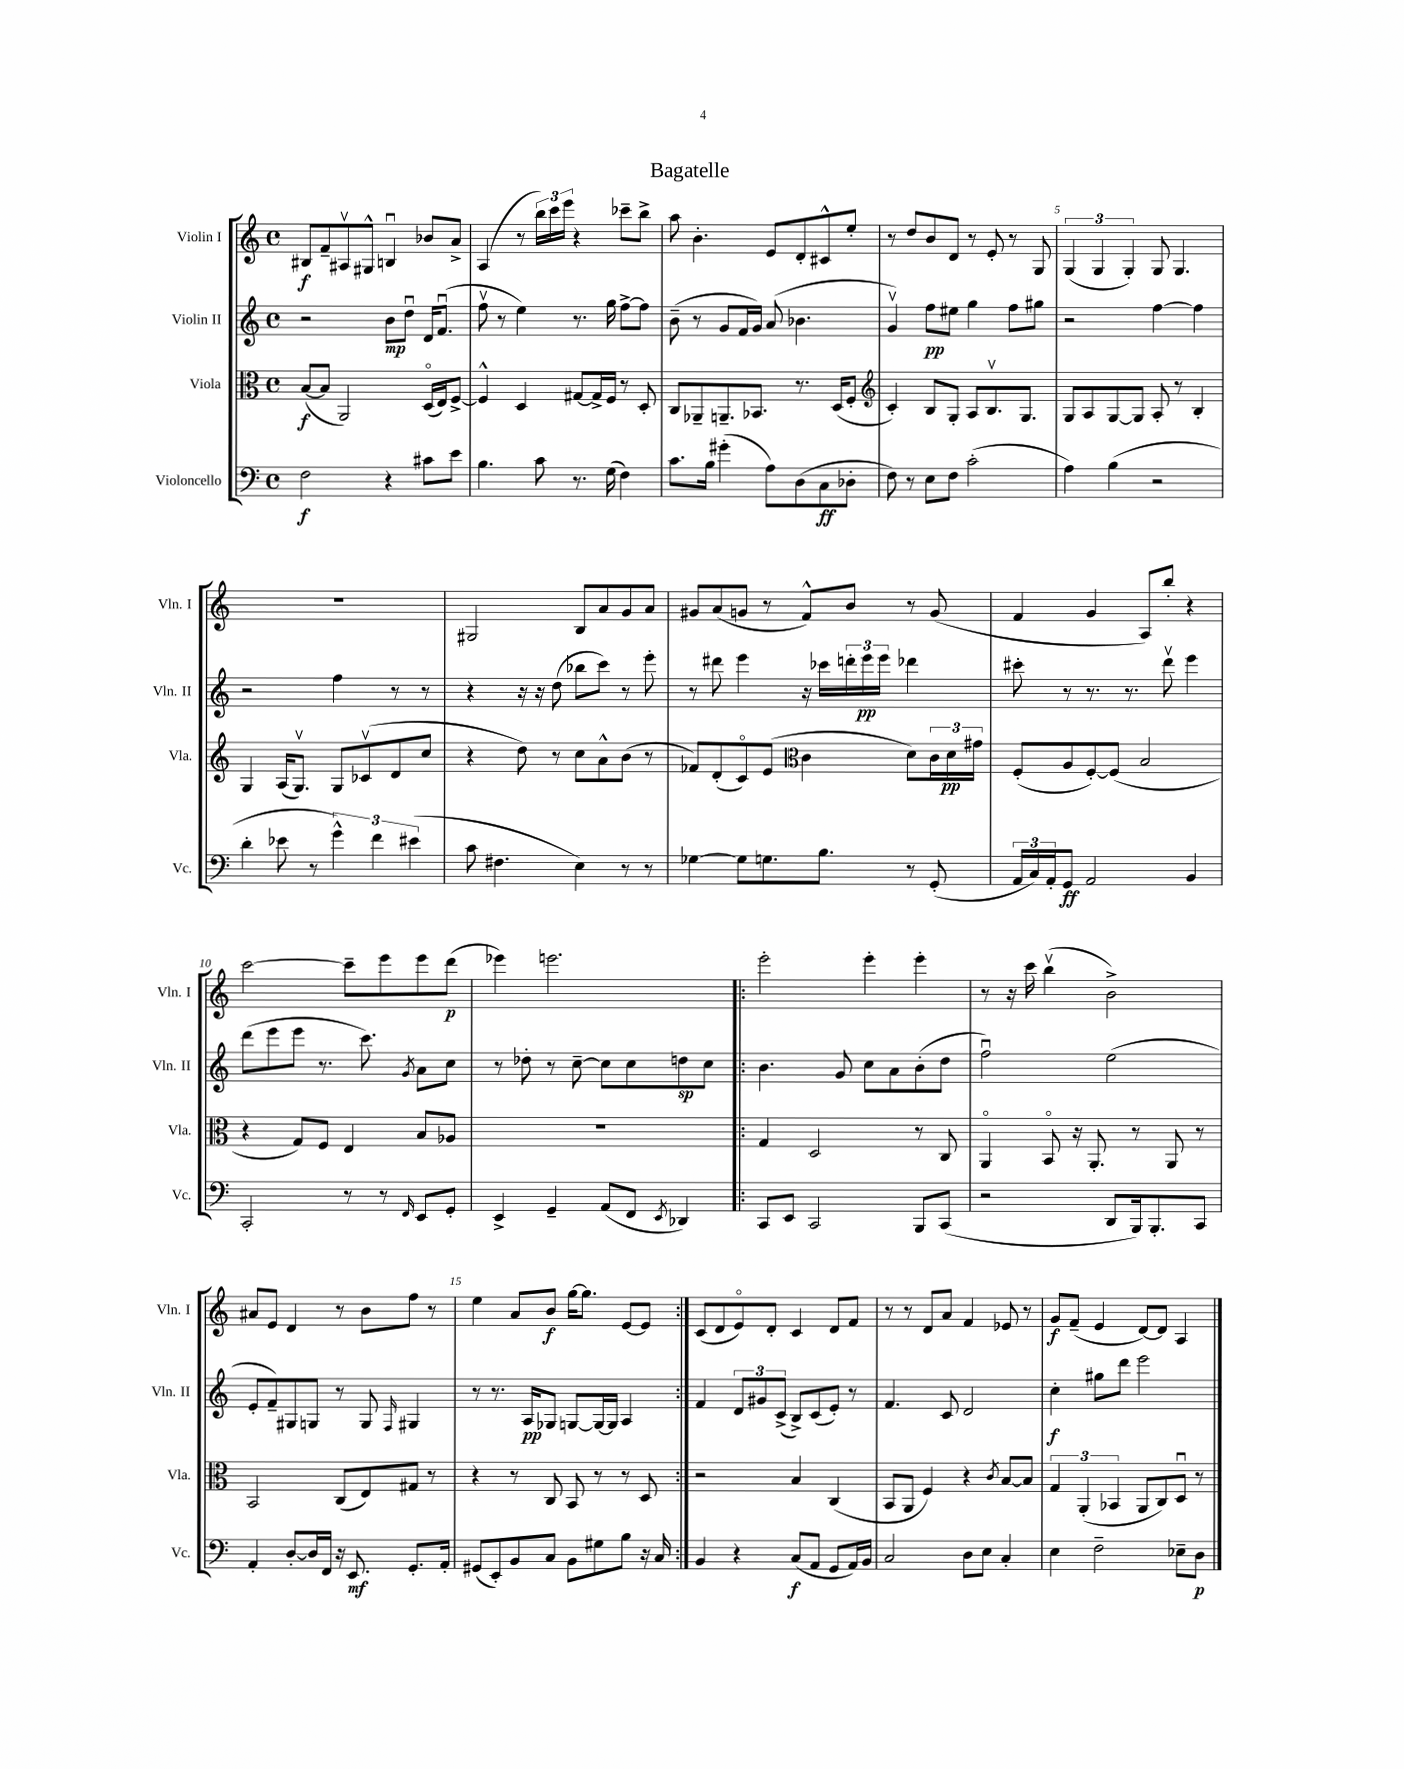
\header { title = "Bagatelle" }
<<
\new StaffGroup <<
\new Staff = "s0" \with { instrumentName = "Violin I" shortInstrumentName = "Vln. I" } {
    \clef treble \key c \major \defaultTimeSignature \time 4/4
    bis8\f f'8-- ais8\upbow gis8-^ b4\downbow bes'8 a'8-> |
    a4( r8 \tuplet 3/2 { b''16) c'''16 e'''16 } r4 ces'''8-- b''8-> |
    a''8 b'4.-. e'8 d'8-. cis'8-^ e''8-. |
    r8 d''8 b'8 d'8 r8 e'8-. r8 g8 |
    \tuplet 3/2 { g4( g4 g4-.) } g8 g4. |
    R1 |
    gis2 b8 a'8 g'8 a'8 |
    gis'8 a'8( g'8 r8 f'8-^) b'8 r8 g'8( |
    f'4 g'4 a8) b''8-. r4 |
    c'''2~ c'''8-- e'''8 e'''8 d'''8\p( |
    ees'''4) e'''2. |
    \repeat volta 2 { e'''2-. e'''4-. e'''4-. |
    r8 r16 c'''16 b''4\upbow( b'2->) |
    ais'8 e'8 d'4 r8 b'8 f''8 r8 |
    e''4 a'8 b'8\f g''16~ g''8. e'8~ e'8 | }
    c'8( d'8 e'8\flageolet) d'8-. c'4 d'8 f'8 |
    r8 r8 d'8 a'8 f'4 ees'8 r8 |
    g'8\f f'8--( e'4 d'8~) d'8 a4 \bar "|." |
}
\new Staff = "s1" \with { instrumentName = "Violin II" shortInstrumentName = "Vln. II" } {
    \clef treble \key c \major \defaultTimeSignature \time 4/4
    r2 b'8\mp d''8\downbow d'16 f'8.\downbow( |
    f''8\upbow r8 e''4) r8. g''16 f''8~-> f''8 |
    b'8--( r8 g'8 f'16 g'16) a'8( bes'4. |
    g'4\upbow) f''8\pp eis''8 g''4 f''8 gis''8 |
    r2 f''4~ f''4 |
    r2 f''4 r8 r8 |
    r4 r16 r16 d''8( bes''8 c'''8) r8 e'''8-. |
    r8 dis'''8 e'''4 r16 ces'''16 \tuplet 3/2 { d'''16-. e'''16\pp e'''16 } des'''4 |
    cis'''8-. r8 r8. r8. d'''8\upbow e'''4 |
    d'''8( e'''8 e'''8 r8. c'''8.) \acciaccatura { g'8 } a'8 c''8 |
    r8 des''8-. r8 c''8~-- c''8 c''8 d''8\sp c''8 |
    \repeat volta 2 { b'4. g'8 c''8 a'8 b'8-.( d''8 |
    f''2\downbow) e''2( |
    e'8-. f'8--) gis8 g8 r8 g8 \grace { f16 } gis4 |
    r8 r8. a16\pp ges8 g8~ g16~ g16 a4 | }
    f'4 \tuplet 3/2 { d'8 gis'8 c'8->( } b8->) c'8( e'8-.) r8 |
    f'4. c'8 d'2 |
    c''4-.\f gis''8 d'''8 e'''2 \bar "|." |
}
\new Staff = "s2" \with { instrumentName = "Viola" shortInstrumentName = "Vla." } {
    \clef alto \key c \major \defaultTimeSignature \time 4/4
    b8~\f( b8 a,2) d16\flageolet( e16) f8~-> |
    f4-^ d4 gis8~ gis16-> f16 r8 d8-. |
    c8 aes,8-- a,8.-- bes,8. r8. d16( f8-. |
    \clef treble c'4-.) b8 g8-. a8 b8.\upbow g8. |
    g8 a8 g8~ g8 a8-. r8 b4-. |
    g4 a16( g8.\upbow) g8 ces'8\upbow( d'8 c''8 |
    r4 d''8) r8 c''8 a'8-^ b'8( r8 |
    fes'8) d'8-.( c'8\flageolet) e'8( \clef alto c'4 d'8) \tuplet 3/2 { c'16 d'16\pp gis'16 } |
    f8-.( a8 f8~-.) f8( b2 |
    r4 g8) f8 e4 b8 aes8 |
    r1 |
    \repeat volta 2 { g4 d2 r8 c8 |
    a,4\flageolet b,8\flageolet r16 a,8.-. r8 a,8 r8 |
    b,2 c8( e8) gis8 r8 |
    r4 r8 c8 b,8 r8 r8 d8 | }
    r2 b4 c4( |
    b,8 a,8 f4) r4 \acciaccatura { c'8 } b8~ b8 |
    \tuplet 3/2 { g4 a,4-.( bes,4 } a,8 c8) d8\downbow r8 \bar "|." |
}
\new Staff = "s3" \with { instrumentName = "Violoncello" shortInstrumentName = "Vc." } {
    \clef bass \key c \major \defaultTimeSignature \time 4/4
    f2\f r4 cis'8 e'8 |
    b4. c'8 r8. g16( f4) |
    c'8. b16 gis'4-.( a8) d8( c8\ff des8-. |
    f8) r8 e8 f8 c'2-.( |
    a4) b4( r2 |
    d'4-. ees'8 r8 \tuplet 3/2 { g'4-^) f'4 eis'4( } |
    c'8 fis4. e4) r8 r8 |
    ges4~ ges8 g8. b8. r8 g,8-.( |
    \tuplet 3/2 { a,16 c16) a,16-. } g,8\ff a,2 b,4 |
    c,2-. r8 r8 \grace { f,16 } e,8 g,8-. |
    e,4-> g,4-- a,8( f,8 \acciaccatura { e,8 } des,4) |
    \repeat volta 2 { c,8 e,8 c,2 b,,8 c,8( |
    r2 d,8 b,,16) b,,8.-. c,8 |
    a,4-. d8~-. d16 f,16 r16 e,8.\mf g,8.-. a,16-. |
    gis,8( e,8-.) b,8 c8 b,8 gis8 b8 r16 c16 | }
    b,4 r4 c8\f( a,8 g,8 a,16) b,16 |
    c2 d8 e8 c4-. |
    e4 f2-- ees8-- d8\p \bar "|." |
}
>>
>>
\layout { \context { \Score \override BarNumber.break-visibility = ##(#f #t #t) barNumberVisibility = #(every-nth-bar-number-visible 5) } }
